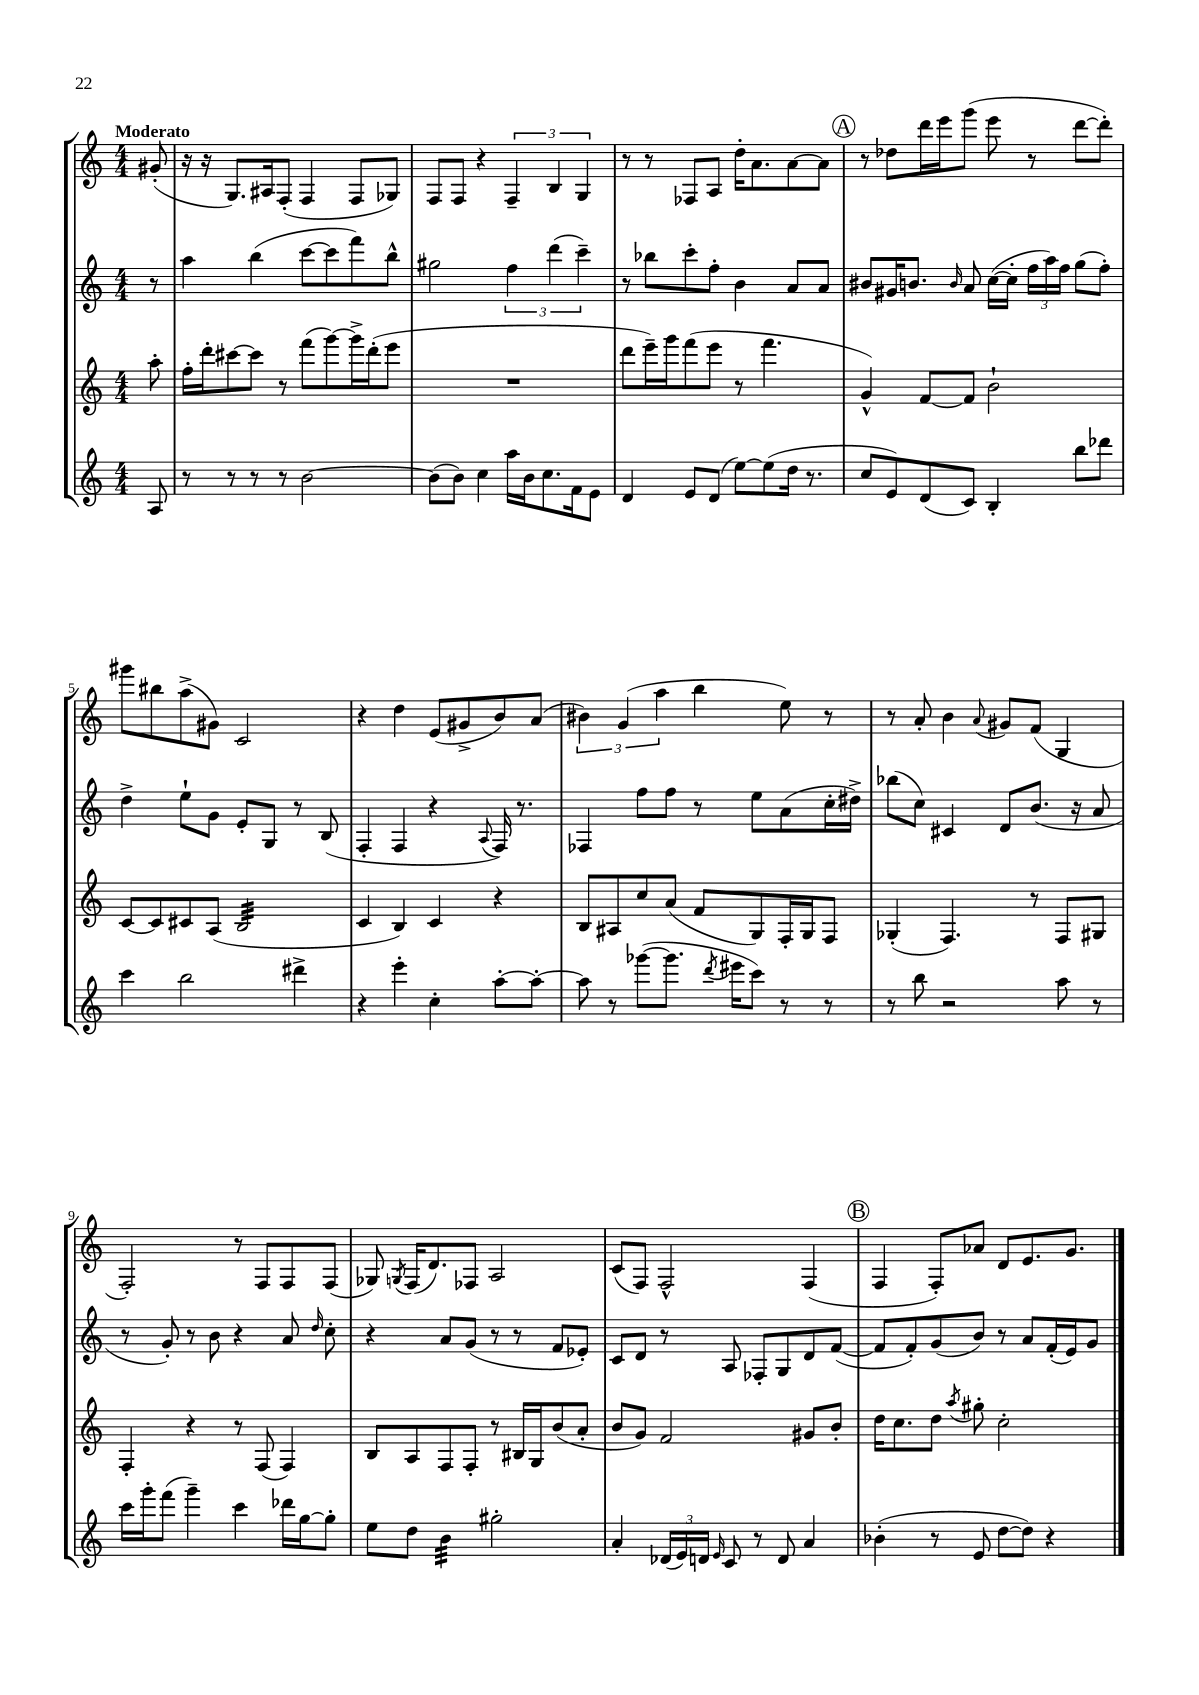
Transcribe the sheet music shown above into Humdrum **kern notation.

**kern	**kern	**kern	**kern
*staff4	*staff3	*staff2	*staff1
*clefG2	*clefG2	*clefG2	*clefG2
*k[]	*k[]	*k[]	*k[]
*M4/4	*M4/4	*M4/4	*M4/4
8A	8aa'	8r	(8g#'
=	=	=	=
8r	16ff'	4aa	16r
.	16ddd'	.	16r
8r	[8ccc#	.	8.G)
8r	8ccc#]	(4bb	.
.	.	.	16A#
8r	8r	.	(8F'
[2b	(8fff	[8ccc	4F
.	[8ggg)	8ccc]	.
.	16ggg^]	8fff)	8F
.	(16ddd'	.	.
.	8eee	8bb^^	8G-)
=	=	=	=
(8b]	1r	2gg#	8F
8b)	.	.	8F
4cc	.	.	4r
16aa	.	6ff	6F~
16b	.	.	.
8.cc	.	.	.
.	.	(6ddd	6B
16f	.	.	.
.	.	6ccc~)	6G
8e	.	.	.
=	=	=	=
4d	8ddd	8r	8r
.	16eee~)	8bb-	8r
.	16ggg	.	.
8e	(8fff	8ccc'	8F-
(8d	8eee	8ff'	8A
[8ee)	8r	4b	16dd'
.	.	.	8.a
(8ee]	4.fff	.	.
16dd	.	8a	[8a
8.r	.	.	.
.	.	8a	8a]
=	=	=	=
8cc	4g^^)	8b#	8r
8e)	.	16g#	8dd-
.	.	8.b	.
(8d	[8f	.	16ddd
.	.	.	16eee
.	.	16qqb	.
8c)	8f]	8a	(8ggg
4B'	2b`	([16cc	8eee
.	.	16cc']	.
.	.	24ff	8r
.	.	24aa)	.
.	.	24ff	.
8bb	.	(8gg	[8ddd
8ddd-	.	8ff')	8ddd'])
=	=	=	=
4ccc	[8c	4dd^	8ggg#
.	8c]	.	8bb#
2bb	8c#	8ee`	(8aa^
.	(8A	8g	8g#)
.	2B	8e'	2c
.	.	8G	.
4ddd#^	.	8r	.
.	.	(8B	.
=	=	=	=
4r	4c	4F'	4r
4eee'	4B)	4F	4dd
4cc'	4c	4r	(8e
.	.	.	8g#^
.	.	8qqA	.
[8aa'	4r	16F)	8b)
.	.	8.r	.
8aa'_	.	.	(8a
=	=	=	=
8aa]	8B	4F-	6b#)
8r	8A#	.	.
.	.	.	(6g
([8ggg-	8cc	8ff	.
.	.	.	6aa
8.ggg-]	(8a	8ff	.
.	8f	8r	4bb
8qddd	.	.	.
16eee#	.	.	.
8ccc)	8G)	8ee	.
8r	16F'	(8a	8ee)
.	16G	.	.
8r	8F	16cc'	8r
.	.	16dd#^)	.
=	=	=	=
8r	(4G-'	(8bb-	8r
8bb	.	8cc)	8a'
2r	4.F)	4c#	4b
.	.	.	8qqa
.	.	8d	8g#
.	8r	(8.b	(8f
8aa	8F	.	4G
.	.	16r	.
8r	8G#	8a	.
=	=	=	=
16ccc	4F'	8r	2F')
16ggg'	.	.	.
(8fff	.	8g')	.
4ggg~)	4r	8r	.
.	.	8b	.
4ccc	8r	4r	8r
.	(8F	.	8F
16ddd-	4F)	8a	8F
[16gg	.	.	.
.	.	16qqdd	.
8gg']	.	8cc'	(8F
=	=	=	=
8ee	8B	4r	8G-)
.	.	.	8qG
8dd	8A	.	(16F
.	.	.	8.d)
4b	8F	8a	.
.	8F'	(8g	8F-
2gg#'	8r	8r	2A
.	16B#	8r	.
.	16G	.	.
.	(8b	8f	.
.	8a'	8e-')	.
=	=	=	=
4a'	8b	8c	(8c
.	8g)	8d	8F)
(24d-	2f	8r	2F^^
24e)	.	.	.
24d	.	.	.
16qqe	.	.	.
8c	.	8A	.
8r	.	8F-'	.
8d	.	8G	.
4a	8g#	8d	(4F
.	8b'	([8f	.
=	=	=	=
(4b-'	16dd	8f]	4F
.	8.cc	.	.
.	.	8f')	.
8r	8dd	(8g	8F')
.	8qaa	.	.
8e	8gg#'	8b)	8a-
[8dd	2cc'	8r	8d
8dd])	.	8a	8.e
4r	.	(16f'	.
.	.	16e)	8.g
.	.	8g	.
==	==	==	==
*-	*-	*-	*-
